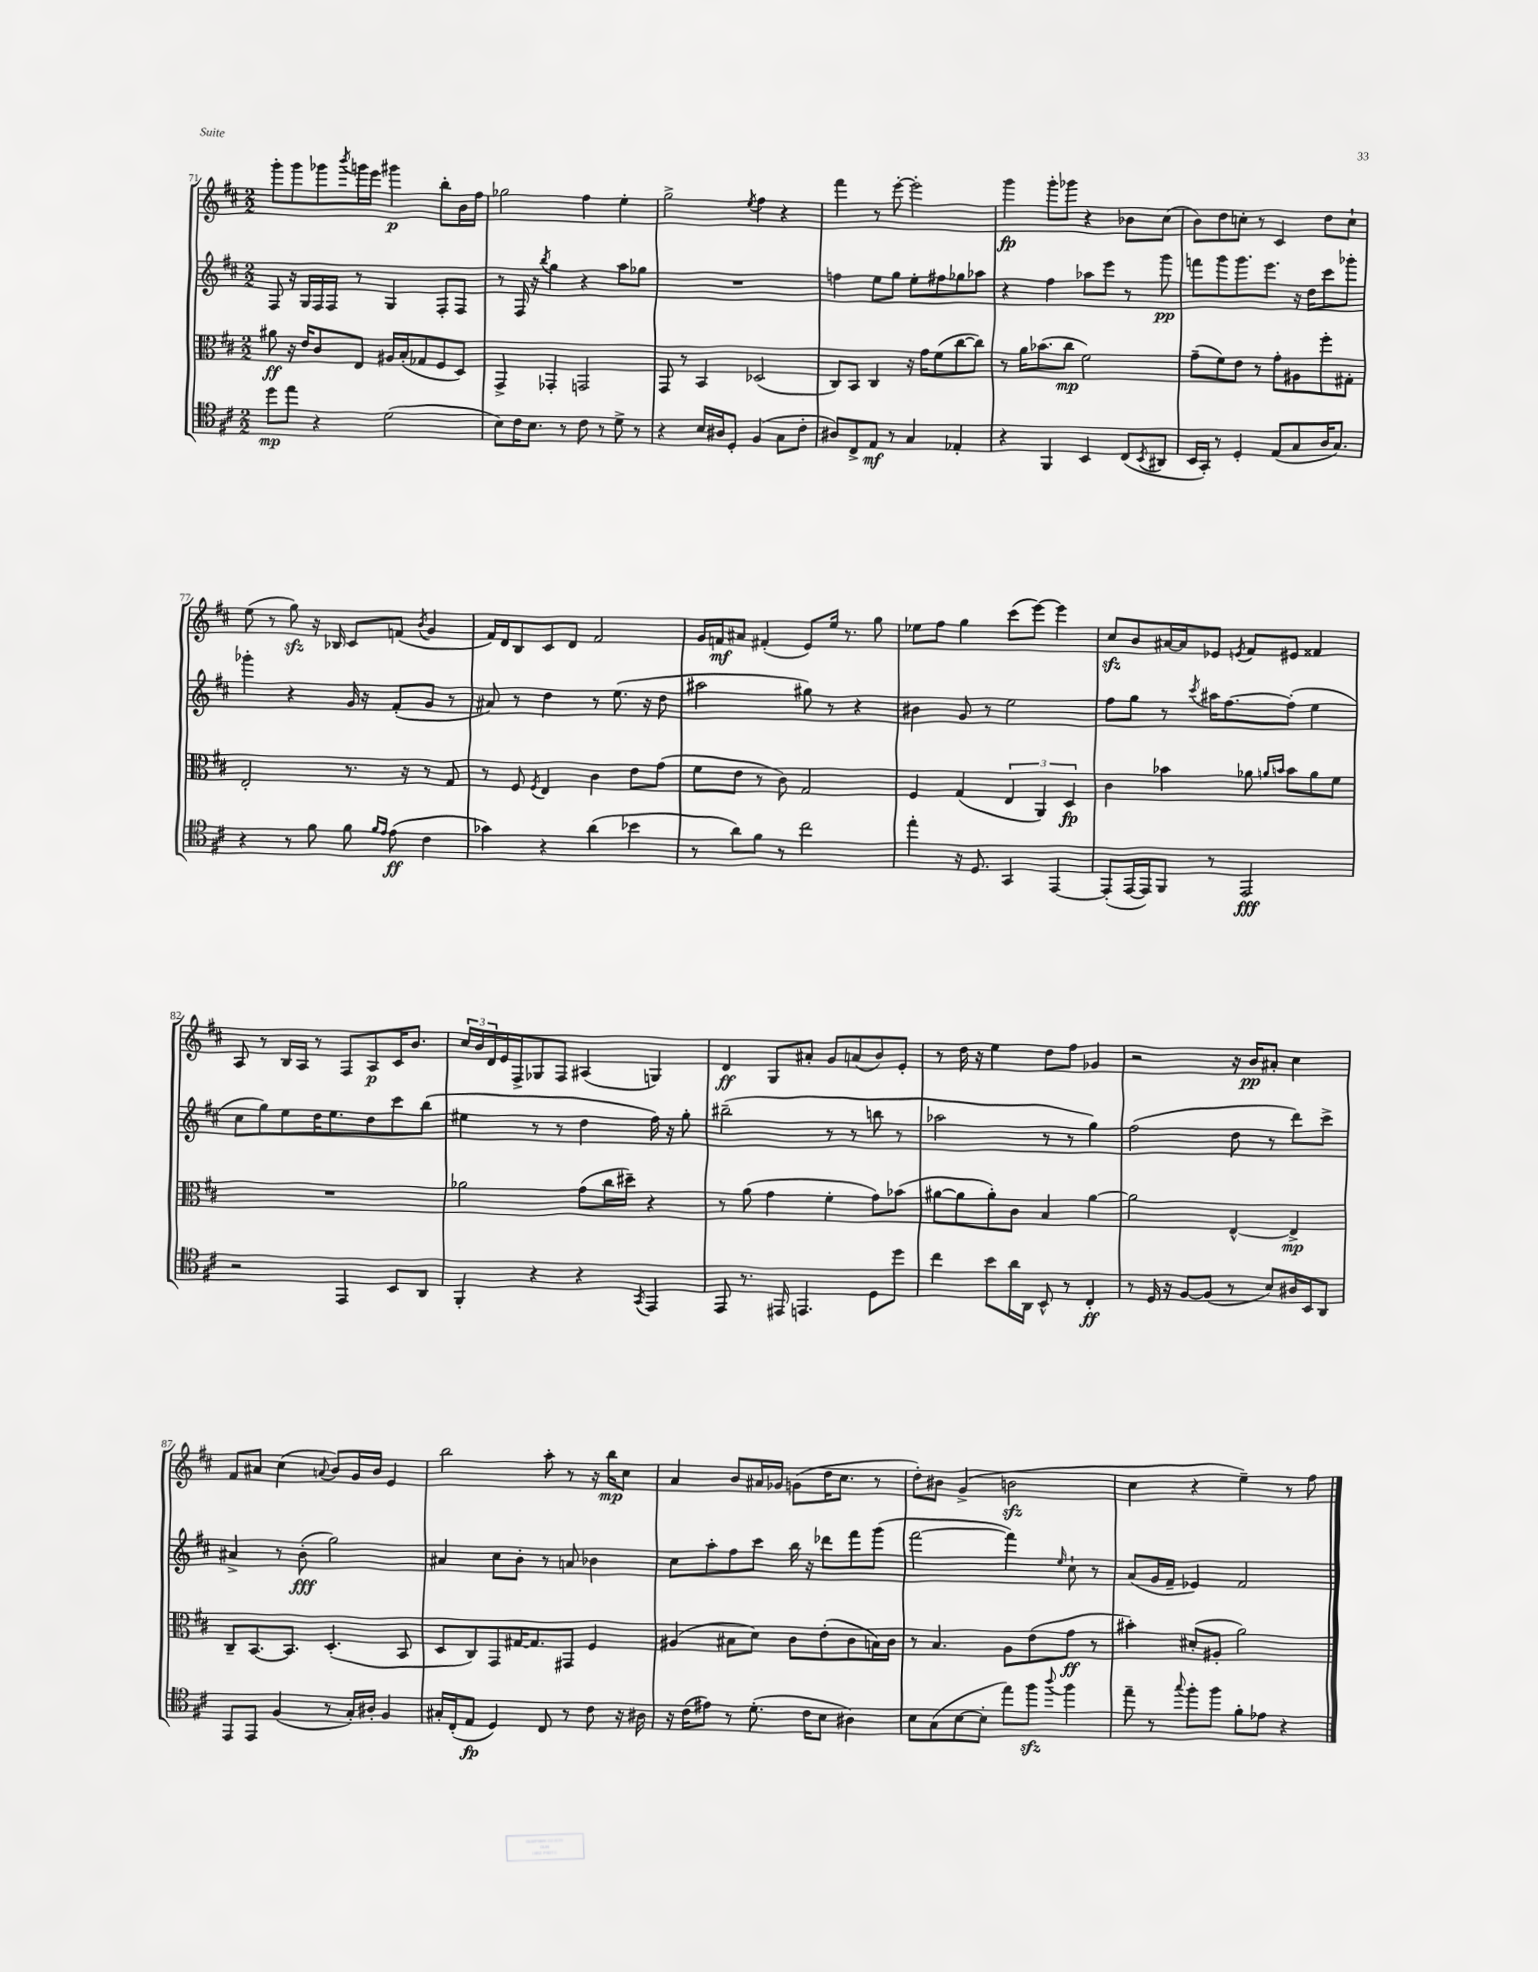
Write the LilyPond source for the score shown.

<<
\new StaffGroup <<
\new Staff = "s0" {
    \clef treble \key d \major \numericTimeSignature \time 2/2
    g'''8-. g'''8 ges'''8 \acciaccatura { b'''8 } g'''16 e'''16 gis'''4\p b''8-. b'16 fis''16 |
    ges''2 fis''4 e''4-. |
    g''2-> \acciaccatura { e''8 } fis''4 r4 |
    fis'''4 r8 e'''8~-. e'''2-. |
    g'''4\fp g'''8-. ges'''8 r4 bes'8 cis''8( |
    b'8) d''8 c''8-. r8 cis'4 d''8 c''8-! |
    e''8( r8 g''8\sfz) r16 bes16 cis'8 f'8( \acciaccatura { b'8 } g'4 |
    fis'16) d'16 b8 cis'8 d'8 fis'2 |
    g'16 f'16\mf ais'8 fis'4-.( e'8) e''16 r8. g''8 |
    ees''8 fis''8 g''4 cis'''8( e'''8~) e'''4 |
    cis''8\sfz b'8 ais'16~ ais'16 ees'8 \acciaccatura { e'8 } fis'8 eis'8 fisis'4 |
    a8 r8 b16 a16 r8 fis8 a8\p cis'16 b'8. |
    \tuplet 3/2 { cis''16 b'16 d'16 } e'16 fis16-> ges8 fis8 ais4( g4) |
    d'4\ff g8 ais'8-. g'8 a'8( b'8) e'8-. |
    r8 d''16 r16 e''4 d''8 fis''8 ges'4 |
    r2 r16 b'16\pp ais'8-. cis''4 |
    fis'8 ais'8 cis''4( \appoggiatura { a'8 } b'8) g'16 b'16 e'4 |
    b''2 a''8-. r8 r16 b''16\mp cis''8 |
    a'4 b'8 ais'16 ges'16 g'8( d''16 cis''8. r8 |
    d''8-.) bis'8 g'4->( b'2\sfz |
    cis''4 r4 e''4--) r8 fis''8 \bar "|." |
}
\new Staff = "s1" {
    \clef treble \key d \major \numericTimeSignature \time 2/2
    fis8 r16 g16 fis16 fis16 r8 g4 fis8-. fis8 |
    r8 fis16 r16 \acciaccatura { b''8 } g''4 r4 a''8 ges''8 |
    R1 |
    f''4 e''8 g''8 e''8-. fis''8 ges''8 aes''8 |
    r4 fis''4 aes''8 e'''8 r8 g'''8\pp |
    f'''8 g'''8 g'''8. e'''8. r16 d''16 cis'''8 ges'''8-. |
    ges'''4-. r4 g'16 r16 fis'8-.( g'8 r8 |
    ais'8) r8 d''4 r8 e''8.( r16 d''8 |
    ais''2 gis''8) r8 r4 |
    bis'4 g'8 r8 e''2 |
    fis''8 g''8 r8 \acciaccatura { cis'''8 } ais''16 fis''8.~ fis''8-.( e''4 |
    cis''8 g''8) e''8 d''16 e''8. d''8 cis'''8 b''8( |
    eis''4 r8 r8 d''4 fis''16) r16 g''8-. |
    bis''2--( r8 r8 b''8 r8 |
    aes''2 r8 r8 g''4) |
    fis''2( d''8 r8 d'''8) cis'''8-> |
    ais'4-> r8 b'8-.\fff( g''2) |
    ais'4 cis''8 b'8-. r8 a'8 bes'4 |
    cis''8 a''8-. fis''8 cis'''8 b''16 r16 des'''8 fis'''8 g'''8( |
    fis'''2~ fis'''4) \grace { e''16 } cis''8-! r8 |
    a'8( g'16 fis'16-- ees'4) fis'2 \bar "|." |
}
\new Staff = "s2" {
    \clef alto \key d \major \numericTimeSignature \time 2/2
    ais'8\ff r16 e'16 cis'8 e8 ais16 b16-.( ges8 fis8 d8) |
    g,4-> ges,4-. g,2 |
    g,8 r8 b,4 des2( |
    cis8) b,8 cis4 r16 g'16 fis'8( cis''8~ cis''8) |
    r8 a'16 bes'8.( cis''8\mp fis'2) |
    g'8--( fis'8) e'8 r8 g'8-. ais8 fis''8-. gis8-. |
    e2-. r8. r16 r8 g8 |
    r8 fis8 \acciaccatura { fis8 } e4 cis'4 e'8 g'8( |
    fis'8 e'8 r8 cis'8) g2 |
    fis4 g4( \tuplet 3/2 { e4 a,4) d4\fp } |
    cis'4 bes'4 aes'8 \grace { a'16 b'16 } b'8 a'8 fis'8 |
    R1 |
    aes'2 g'8( cis''16 dis''16--) r4 |
    r8 a'8( g'4 fis'4-. g'8) bes'8( |
    ais'8~ ais'8 ais'8-.) cis'8 b4 ais'4~ |
    ais'2 e4~-^ e4->\mp |
    cis8-- b,8.~ b,8. d4.-.( b,8 |
    d8 cis8) g,8 gis16~ gis8. gis,8 fis4 |
    ais4( bis8 d'8) cis'8 e'8-.( cis'8 b16) cis'16 |
    r8 b4. a8 e'8( g'8\ff r8 |
    bis'4-.) dis'8-.( ais8-. a'2) \bar "|." |
}
\new Staff = "s3" {
    \clef tenor \key d \major \numericTimeSignature \time 2/2
    d''8\mp e''8 r4 d'2( |
    b8) cis'16 b8. r8 cis'8 r8 d'8-> r8 |
    r4 b16 ais16 d8-. fis4( g8 cis'8-. |
    ais8) cis8-> e8\mf r8 g4 ees4-. |
    r4 fis,4 b,4 cis8( \acciaccatura { b,8 } ais,8 |
    b,16 g,16-.) r8 d4-. e8( g8 a16 g8.) |
    r4 r8 fis'8 fis'8 \grace { fis'16 e'16 } e'8\ff( cis'4 |
    ges'4) r4 a'4( bes'4 |
    r8 a'8) fis'8 r8 cis''2 |
    e''4-. r16 d8. g,4 e,4~ |
    e,8-.( e,16~ e,16) fis,8 r8 e,2\fff |
    r2 e,4 b,8 a,8 |
    fis,4-. r4 r4 \acciaccatura { g,8 } e,4 |
    e,8 r8. eis,16 e,4. d8 d''8 |
    cis''4 b'8 a'16 a,16 b,8-^ r8 cis4-.\ff |
    r8 d16 r16 fis8~ fis8( r8 b8) ais16 b,16 a,8 |
    e,8 e,8 fis4( r8 g16-.) ais16-. fis4 |
    gis16-. cis16-.( e8\fp d4) cis8 r8 cis'8 r16 ais16 |
    r16 cis'16( eis'8) r8 d'8.-.( cis'16 b8 ais4) |
    b8 g8( b8~ b8-. e''8) fis''8\sfz \appoggiatura { a''8 } fis''4 |
    e''8-- r8 \appoggiatura { g''8 } fis''8-. fis''8 fis'8-. ees'8 r4 \bar "|." |
}
>>
>>
\layout { \context { \Score currentBarNumber = #71 } }
